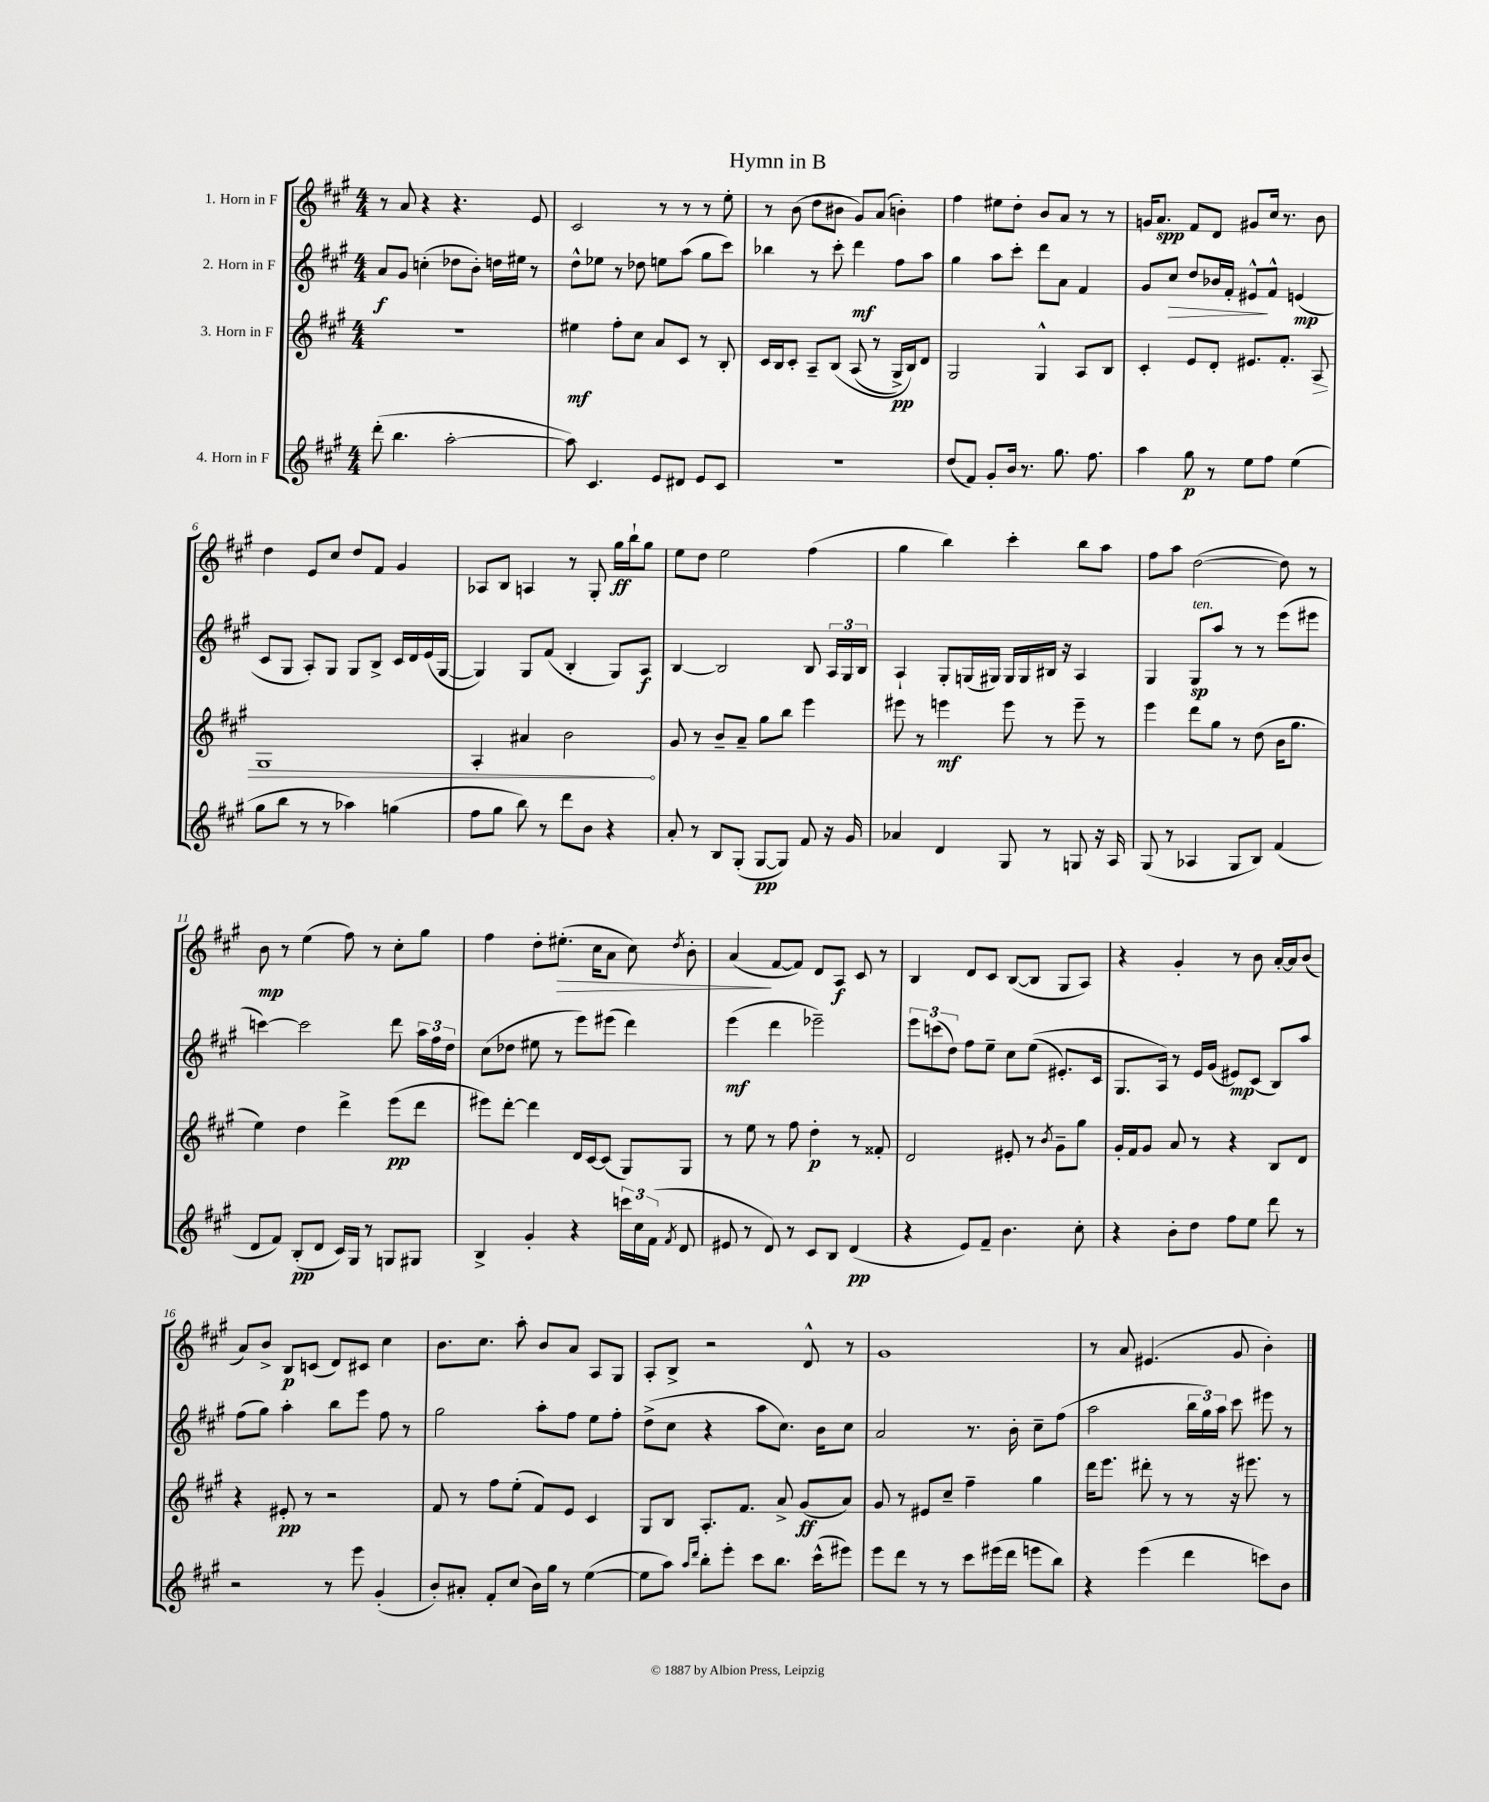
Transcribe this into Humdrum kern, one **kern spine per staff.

**kern	**kern	**kern	**kern
*staff4	*staff3	*staff2	*staff1
*clefG2	*clefG2	*clefG2	*clefG2
*k[f#c#g#]	*k[f#c#g#]	*k[f#c#g#]	*k[f#c#g#]
*M4/4	*M4/4	*M4/4	*M4/4
(8ddd'	1r	8a	8r
4.bb	.	8g#	8a
.	.	(4cc'	4r
[2aa'	.	8dd-	4.r
.	.	8b')	.
.	.	16dd	.
.	.	16ee#	.
.	.	8r	8e
=	=	=	=
8aa])	4ee#	8dd^^	2c#
4.c#	.	8ee-	.
.	8ff#'	8r	.
.	8cc#	8dd-	.
8e	8a	8ee	8r
8d#	8c#	(8aa	8r
8e	8r	8gg#	8r
8c#	8B'	8ccc#)	8ee'
=	=	=	=
1r	16c#	4bb-	8r
.	16B	.	.
.	8c#'	.	(8b
.	8A~	8r	8dd
.	&(8B	8ccc#'	8b#
.	(8A	4ddd	8g#)
.	8r	.	(8a
.	16G#^)	8ff#	4b')
.	16B&)	.	.
.	8d	8aa	.
=	=	=	=
(8dd	2G#	4gg#	4ff#
8f#)	.	.	.
8g#'	.	8aa	8ee#
16b	.	8ccc#'	8dd'
8.r	.	.	.
.	4G#^^	8ddd	8b
8.gg#	.	8a	8a
.	8A	4f#	8r
8.ff#	.	.	.
.	8B	.	8r
=	=	=	=
4aa	4c#'	8g#	16g
.	.	.	8.a
.	.	8cc#	.
8gg#	8e	8dd	8f#
8r	8d'	16b-	8d
.	.	16f#'	.
8ee	8.e#	8e#^^	8g#
8ff#	.	8f#^^	16cc#
.	8.f#'	.	8.r
(4ee	.	(4e	.
.	8A	.	8b
=	=	=	=
8gg#	1G#	8c#	4dd
8bb	.	8G#	.
8r	.	8A')	8e
8r	.	8G#	8cc#
4aa-)	.	8G#	8dd
.	.	8B^	8f#
(4gg	.	16c#	4g#
.	.	16d	.
.	.	(16e	.
.	.	[16G#	.
=	=	=	=
8ff#	4A'	4G#])	8A-
8gg#	.	.	8B
8bb)	4a#	8G#	4A
8r	.	(8f#	.
8ddd	2b	4B'	8r
8b	.	.	8G#'
4r	.	8G#)	16gg#
.	.	.	16bb`
.	.	8A	8gg#
=	=	=	=
8a'	8g#	[4B	8ee
8r	8r	.	8dd
8B	8b~	2B]	2ee
(8G#'	8a~	.	.
[8G#	8gg#	.	.
8G#])	8bb	.	.
8f#	4eee	8B	(4ff#
16r	.	24A	.
.	.	24G#	.
16g#	.	.	.
.	.	24B	.
=	=	=	=
4a-	8eee#	4A`	4gg#
.	8r	.	.
4d	4eee	8G#'	4bb)
.	.	(16G	.
.	.	16G#)	.
8G#	8eee	16G#	4ccc#'
.	.	16G#	.
8r	8r	16B#	.
.	.	16r	.
8G	8eee~	4A	8bb
16r	8r	.	8aa
16A	.	.	.
=	=	=	=
(8G#	4eee	4G#	8ff#
8r	.	.	8aa
4A-	8ddd	8G#	([2dd
.	8gg#	8aa	.
8G#	8r	8r	.
8B)	(8dd	8r	.
(4f#	16b	(8eee	8dd])
.	8.gg#	.	.
.	.	8eee#	8r
=	=	=	=
8d	4ee)	[4ccc)	8b
8f#)	.	.	8r
(8B'	4dd	2ccc]	(4ee
8d	.	.	.
16c#)	4ddd^	.	8ff#)
16G#	.	.	.
8r	.	.	8r
8G	(8eee	8ddd	8cc#'
8G#	8ddd	24aa	8gg#
.	.	24ff#	.
.	.	24dd	.
=	=	=	=
4B^	8eee#)	(8cc#	4ff#
.	[8ddd'	8dd-	.
4g#'	4ddd]	8ee#	8dd'
.	.	8r	(8.ee#'
4r	16d	8eee)	.
.	[16c#	.	16cc#
.	(8c#]	(8eee#	8a
24ccc	8G#)	4ddd)	8cc#)
24cc#	.	.	.
(24f#	.	.	.
8qf#	.	.	8qdd
8d	8G#	.	8b'
=	=	=	=
8e#	8r	(4eee	(4a
8r	8ee	.	.
8d)	8r	4ddd	[8f#
8r	8ff#	.	8f#])
8c#	4dd'	2eee-~)	8d
8B	.	.	8A
(4d	8r	.	8c#
.	8f##'	.	8r
=	=	=	=
4r	2d	12eee	4B
.	.	(12ccc	.
.	.	12dd)	.
8e)	.	8ff#	8d
8f#~	.	8ee~	8c#
4.b	8e#'	8cc#	([8B
.	8r	&((8ee	8B]
.	8qb	.	.
.	8g#~	8.e#')	8G#
8cc#'	8gg#	.	8A)
.	.	16c#	.
=	=	=	=
4r	16g#'	8.G#	4r
.	16f#	.	.
.	8g#	.	.
.	.	16A&)	.
8b'	8a	8r	4g#'
8dd	8r	16e	.
.	.	(16g#	.
8ff#	4r	8e#)	8r
8ee	.	(8c#	8b
8ddd	8B	8B)	[16a'
.	.	.	16a]
8r	8d	8aa	(8b
=	=	=	=
2r	4r	(8ff#	8a)
.	.	8gg#)	8b^
.	8e#'	4aa'	8B
.	8r	.	(8c
8r	2r	8bb	8d)
8eee	.	8eee	8c#
(4g#'	.	8ff#	4cc#
.	.	8r	.
=	=	=	=
8b')	8f#	2gg#	8.b
8a#'	8r	.	.
.	.	.	8.cc#
8f#'	8ff#	.	.
(8cc#	(8ee'	.	8aa'
16b)	8f#)	8aa'	8b
16gg#	.	.	.
8r	8e	8ff#	8a
([4ee	4c#	8ee	8A
.	.	8ff#'	8G#
=	=	=	=
8ee]	8G#	(8dd^	8A'
8aa)	8B	8cc#	8B^
16qqaa	.	.	.
16qqddd	.	.	.
8bb'	8.A'	4r	2r
8eee'	.	.	.
.	8.f#	.	.
8ccc#	.	8aa	.
8.bb	8a^	8.cc#)	.
.	(8g#	.	8d^^
(16ccc#^^	.	16b	.
8eee#)	8a)	8cc#	8r
=	=	=	=
8eee	8g#	2a	1g#
8ddd	8r	.	.
8r	8e#	.	.
8r	8cc#~	.	.
8ccc#	4ff#~	8.r	.
(16eee#	.	.	.
16ddd	.	16b'	.
8eee	4gg#	8cc#~	.
8bb)	.	(8ff#	.
=	=	=	=
4r	16ddd	2aa	8r
.	8.eee	.	.
.	.	.	8a
(4eee	8ddd#'	.	(4.e#
.	8r	.	.
4ddd	8r	24bb	.
.	.	24gg#)	.
.	.	24aa	.
.	16r	8ccc#	8g#
.	8.eee#	.	.
8ccc)	.	8eee#	4b')
8b	8r	8r	.
==	==	==	==
*-	*-	*-	*-
